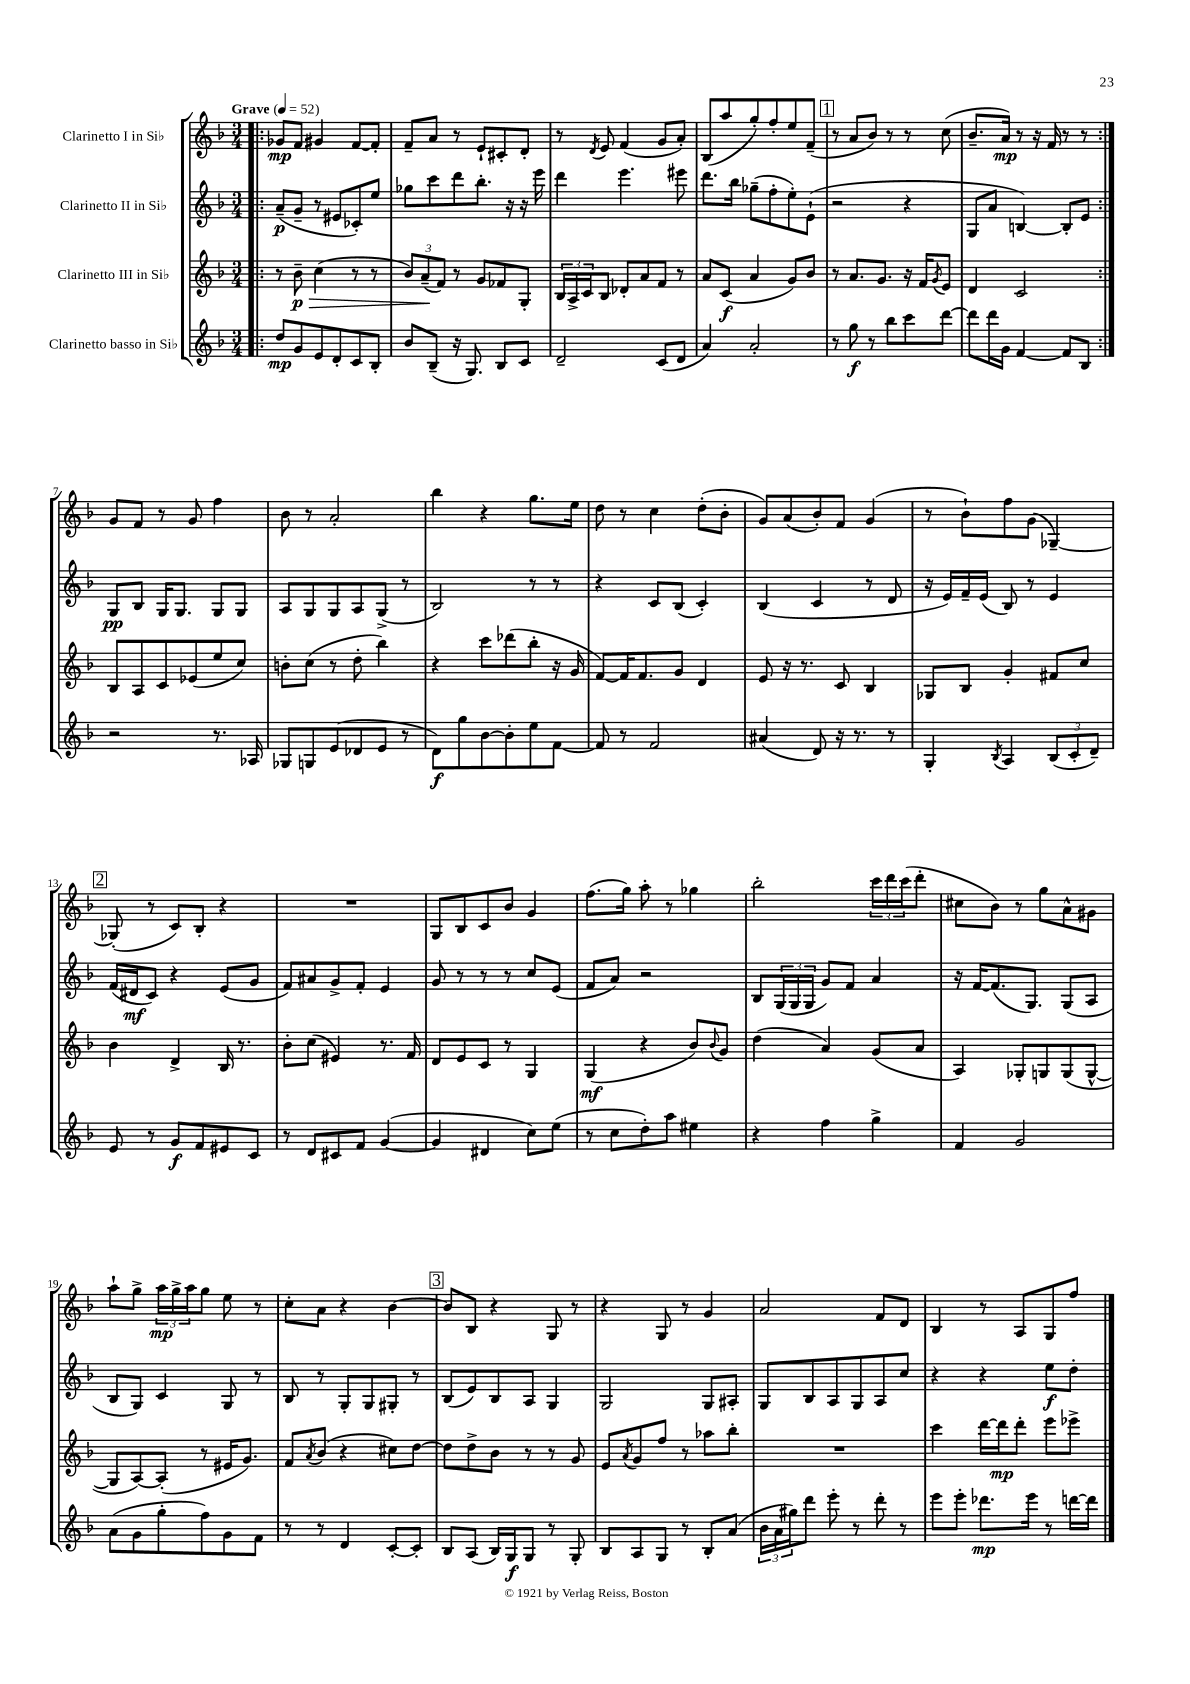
<<
\new StaffGroup <<
\new Staff = "s0" \with { instrumentName = "Clarinetto I in Sib" } {
    \clef treble \key f \major \numericTimeSignature \time 3/4 \tempo "Grave" 4 = 52
    \repeat volta 2 { \bar ".|:" ges'8\mp f'8 gis'4 f'8~ f'8-. |
    f'8-- a'8 r8 e'8-! cis'8-. d'8-. |
    r8 \acciaccatura { d'8 } e'8 f'4( g'8 a'8-.) |
    bes8( a''8 g''8-.) f''8-. e''8 f'8--( |
    \mark \markup { \box "1" } r8 a'8 bes'8) r8 r8 c''8( |
    bes'8.-- a'16\mp) r8 r16 f'16 r8 r8 | }
    g'8 f'8 r8 g'8 f''4 |
    bes'8 r8 a'2-. |
    bes''4 r4 g''8. e''16 |
    d''8 r8 c''4 d''8-.( bes'8-. |
    g'8) a'8( bes'8-.) f'8 g'4( |
    r8 bes'8-!) f''8 g'8( ges4~--) |
    \mark \markup { \box "2" } ges8-.( r8 c'8) bes8-. r4 |
    R2. |
    g8 bes8 c'8 bes'8 g'4 |
    f''8.( g''16) a''8-. r8 ges''4 |
    bes''2-. \tuplet 3/2 { c'''16 d'''16 c'''16( } d'''8-. |
    cis''8 bes'8) r8 g''8 a'8-^ gis'8 |
    a''8-! g''8-> \tuplet 3/2 { a''16\mp g''16-> a''16 } g''8 e''8 r8 |
    c''8-. a'8 r4 bes'4~ |
    \mark \markup { \box "3" } bes'8 bes8 r4 g8 r8 |
    r4 g8 r8 g'4 |
    a'2 f'8 d'8 |
    bes4 r8 a8 g8 f''8 \bar "|." |
}
\new Staff = "s1" \with { instrumentName = "Clarinetto II in Sib" } {
    \clef treble \key f \major \numericTimeSignature \time 3/4
    \repeat volta 2 { \bar ".|:" a'8--\p( g'8-- r8 eis'8 ces'8-.) e''8 |
    ges''8 c'''8 d'''8 bes''8.-. r16 r16 e'''16 |
    d'''4 e'''4. eis'''8 |
    d'''8. bes''16 ges''8--( f''8-. e''8-.) e'8-!( |
    \mark \markup { \box "1" } r2 r4 |
    g8 a'8 b4~) b8-. e'8 | }
    g8\pp bes8 g16 g8. g8 g8 |
    a8 g8 g8 a8 g8->( r8 |
    bes2) r8 r8 |
    r4 c'8 bes8( c'4-.) |
    bes4( c'4 r8 d'8 |
    r16 e'16) f'16-- e'16( bes8) r8 e'4 |
    \mark \markup { \box "2" } f'16( dis'16\mf c'8) r4 e'8( g'8 |
    f'8) ais'8 g'8-> f'8-. e'4 |
    g'8 r8 r8 r8 c''8 e'8( |
    f'8 a'8) r2 |
    bes8 \tuplet 3/2 { g16( g16 g16 } g'8) f'8 a'4 |
    r16 f'16~ f'8.( g8.) g8( a8 |
    bes8 g8) c'4 g8 r8 |
    bes8 r8 g8-. g8 gis8-. r8 |
    \mark \markup { \box "3" } bes8( e'8) bes8 a8 g4 |
    g2 g8 ais8-. |
    g8 bes8 a8 g8 a8 c''8 |
    r4 r4 e''8\f d''8-. \bar "|." |
}
\new Staff = "s2" \with { instrumentName = "Clarinetto III in Sib" } {
    \clef treble \key f \major \numericTimeSignature \time 3/4
    \repeat volta 2 { \bar ".|:" r8 bes'8--\p\> c''4( r8 r8 |
    \tuplet 3/2 { bes'8) a'8--\!( f'8) } r8 g'8 fes'8 g8-. |
    \tuplet 3/2 { bes16 a16-> c'16 } bes8 des'8-. a'8 f'8 r8 |
    a'8 c'8\f( a'4 g'8) bes'8 |
    \mark \markup { \box "1" } r8 a'8. g'8. r16 f'16 \acciaccatura { g'8 } e'8 |
    d'4 c'2 | }
    bes8 a8 c'8 ees'8( e''8 c''8) |
    b'8-. c''8( r8 d''8-. bes''4) |
    r4 c'''8 des'''8( bes''8-. r16 g'16 |
    f'8~) f'16 f'8. g'8 d'4 |
    e'8 r16 r8. c'8 bes4 |
    ges8 bes8 g'4-. fis'8 c''8 |
    \mark \markup { \box "2" } bes'4 d'4-> bes16 r8. |
    bes'8-. c''8( eis'4) r8. f'16 |
    d'8 e'8 c'8 r8 g4 |
    g4\mf( r4 bes'8) \appoggiatura { bes'8 } g'8 |
    d''4( a'4) g'8( a'8 |
    a4) ges8-. g8 g8( g8~-^ |
    g8 a8~) a8-.( r8 eis'16 g'8.) |
    f'8 \acciaccatura { a'8 } bes'8( r4 cis''8) d''8~ |
    \mark \markup { \box "3" } d''8 d''8-> bes'8 r8 r8 g'8 |
    e'8 \acciaccatura { a'8 } g'8 f''8 r8 aes''8 bes''8-. |
    R2. |
    c'''4 d'''16~ d'''16\mp d'''8-. e'''8 ees'''8-> \bar "|." |
}
\new Staff = "s3" \with { instrumentName = "Clarinetto basso in Sib" } {
    \clef treble \key f \major \numericTimeSignature \time 3/4
    \repeat volta 2 { \bar ".|:" d''8\mp g'8 e'8 d'8-. c'8 bes8-. |
    bes'8 bes8--( r16 g8.) bes8 c'8 |
    d'2-- c'8( d'8 |
    a'4) a'2-. |
    \mark \markup { \box "1" } r8 g''8\f r8 bes''8 c'''8 d'''8~ |
    d'''8 d'''16 g'16 f'4~ f'8 bes8 | }
    r2 r8. aes16 |
    ges8 g8 e'8( des'8 e'8 r8 |
    d'8\f) g''8 bes'8~ bes'8-. e''8 f'8~ |
    f'8 r8 f'2 |
    ais'4( d'8) r16 r8. r8 |
    g4-. \acciaccatura { bes8 } a4 \tuplet 3/2 { bes8( c'8-. d'8--) } |
    \mark \markup { \box "2" } e'8 r8 g'8\f f'8 eis'8 c'8 |
    r8 d'8 cis'8 f'8 g'4~( |
    g'4 dis'4 c''8) e''8( |
    r8 c''8 d''8-.) a''8 eis''4 |
    r4 f''4 g''4-> |
    f'4 g'2 |
    a'8( g'8 g''8-. f''8) g'8 f'8 |
    r8 r8 d'4 c'8~-. c'8-. |
    \mark \markup { \box "3" } bes8 a8( bes16) g16\f g8 r8 g8-. |
    bes8 a8 g8 r8 bes8-. a'8( |
    \tuplet 3/2 { bes'16 a'16 gis''16) } d'''8 e'''8-. r8 d'''8-. r8 |
    e'''8 e'''8-. des'''8.\mp e'''16 r8 d'''16~ d'''16 \bar "|." |
}
>>
>>
